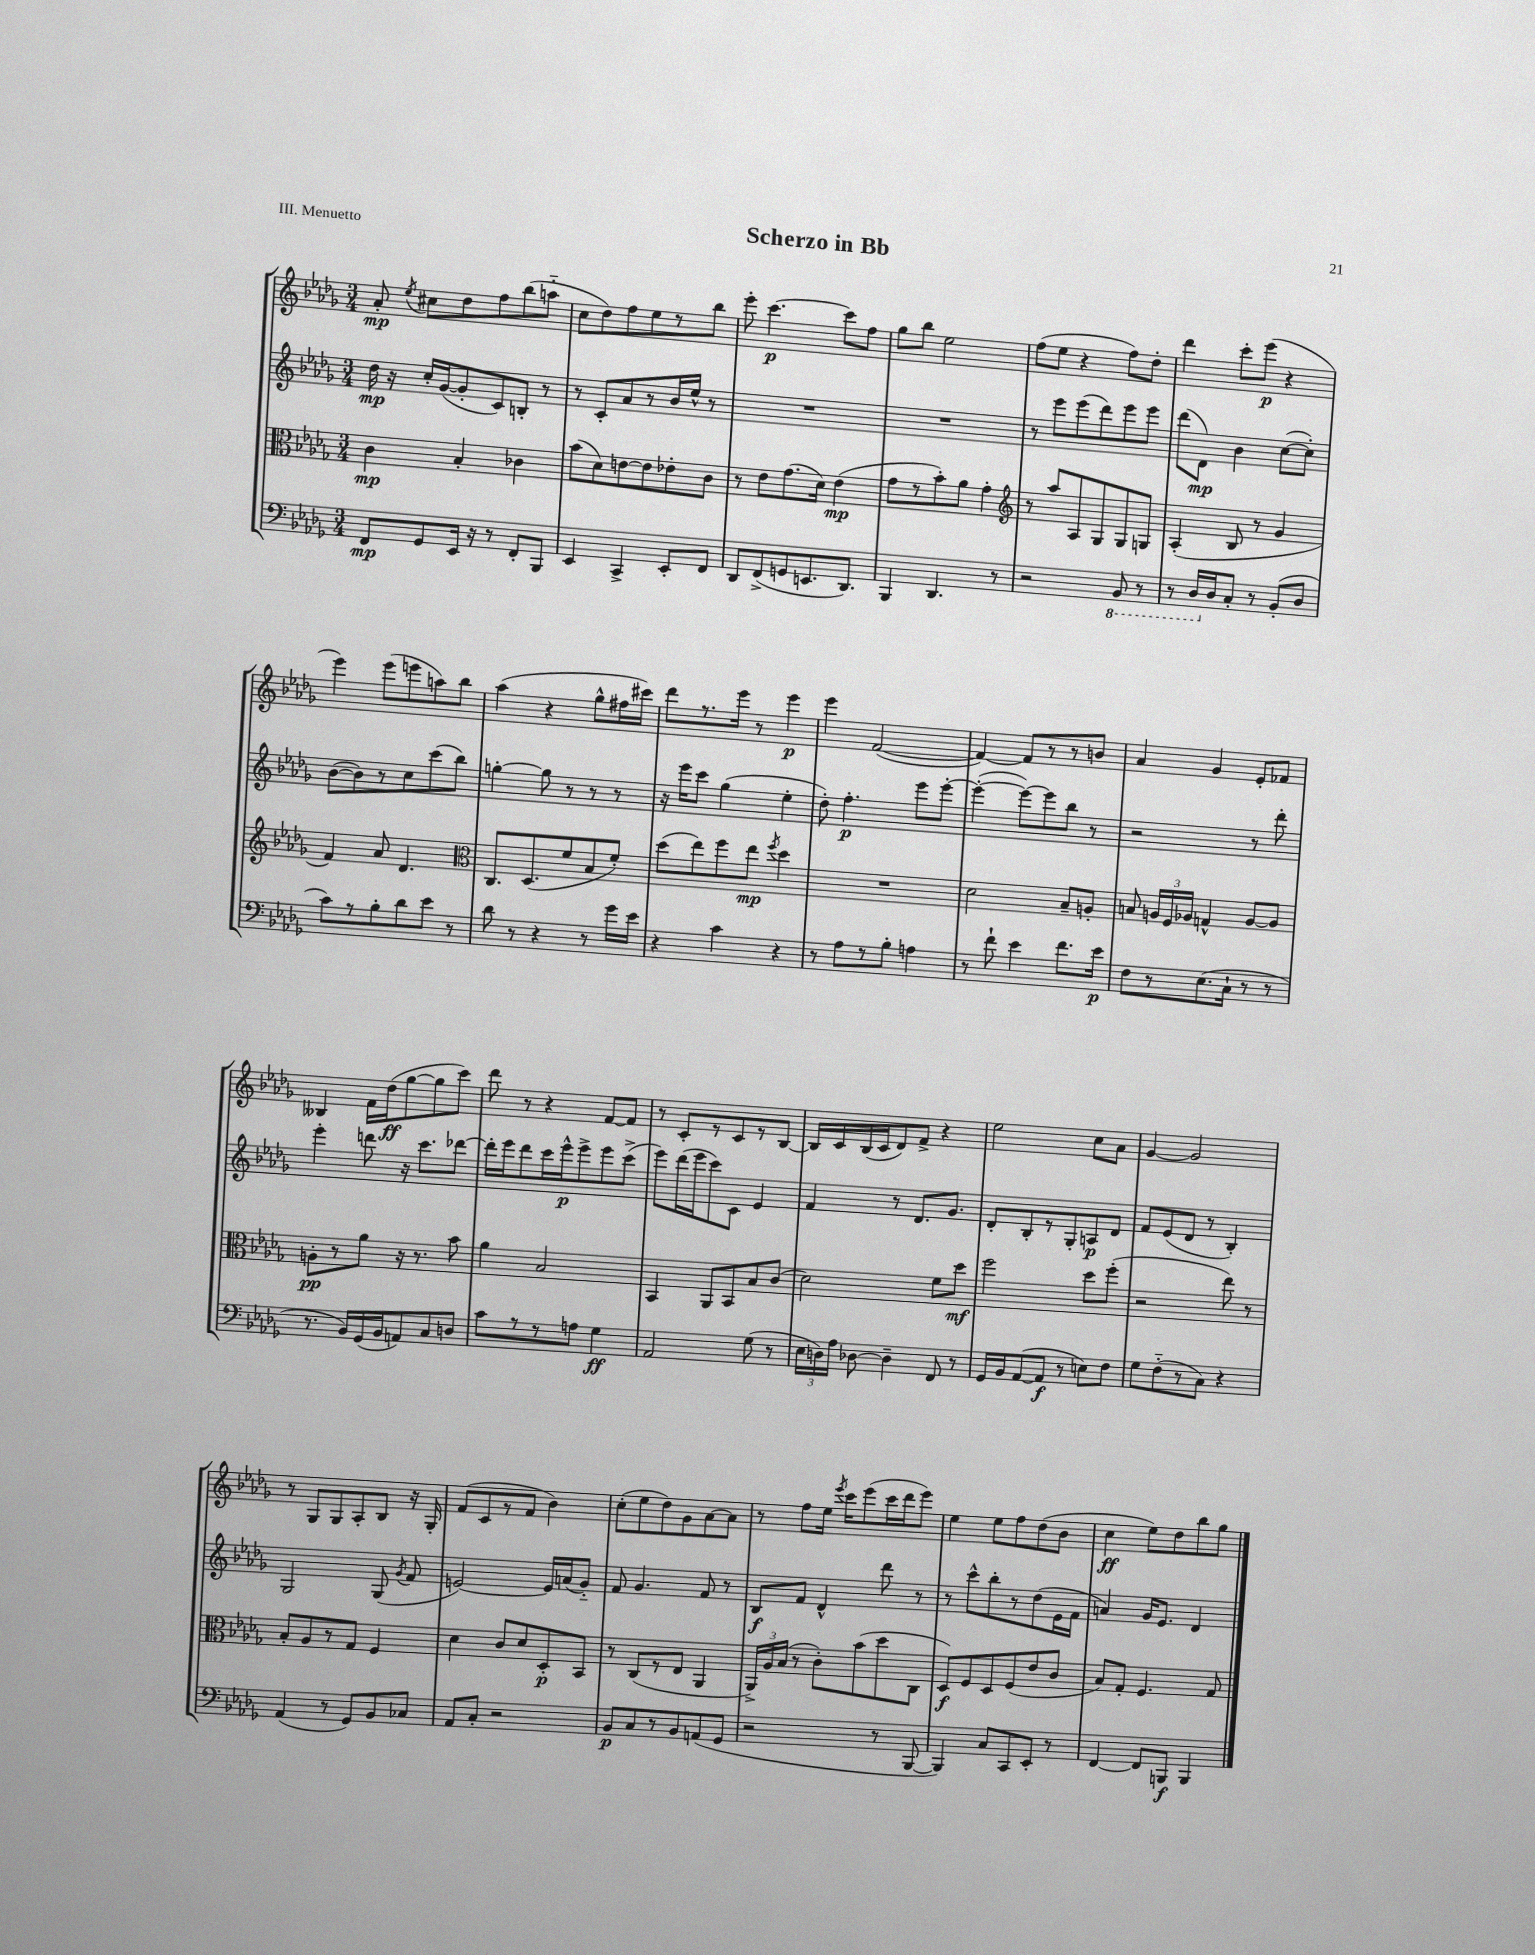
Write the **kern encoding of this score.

**kern	**dynam	**kern	**dynam	**kern	**dynam	**kern	**dynam
*part4	*part4	*part3	*part3	*part2	*part2	*part1	*part1
*staff4	*staff4	*staff3	*staff3	*staff2	*staff2	*staff1	*staff1
*clefF4	*	*clefC3	*	*clefG2	*	*clefG2	*
*k[b-e-a-d-g-]	*	*k[b-e-a-d-g-]	*	*k[b-e-a-d-g-]	*	*k[b-e-a-d-g-]	*
*M3/4	*	*M3/4	*	*M3/4	*	*M3/4	*
=1	=1	=1	=1	=1	=1	=1	=1
8FF/L	mp	4c\	mp	16dd-\	mp	8a-'/	mp
.	.	.	.	16r	.	.	.
.	.	.	.	.	.	8qee-/	.
8GG-/	.	.	.	16cc'/LL	.	8cc#X\L	.
.	.	.	.	([16g-/J	.	.	.
16EE-/Jk	.	4B-'/	.	8g-'/]	.	8dd-\	.
16r	.	.	.	.	.	.	.
8r	.	.	.	8c/)	.	8ff\	.
8FF'/L	.	4c-X\	.	8Bn'/J	.	(8bb-\	.
8BBB-/J	.	.	.	8r	.	8aan\J	.
=2	=2	=2	=2	=2	=2	=2	=2
4EE-/	.	(8b-\L	.	8r	.	8cc\L	.
.	.	8d-\)	.	8c'/L	.	8dd-\)	.
4CC^/	.	[8en\	.	8a-/	.	8ff\	.
.	.	8e\]	.	8r	.	8ee-\	.
8EE-'/L	.	8e-X'\	.	16b-/L	.	8r	.
.	.	.	.	16ee-^^/JJ	.	.	.
8FF/J	.	8c\J	.	8r	.	8bb-\J	.
=3	=3	=3	=3	=3	=3	=3	=3
8DD-/L	.	8r	.	2.r	.	8eee-'\	.
(8FF^/	.	8e-\L	.	.	.	[4.ccc\	p
8GGn/	.	(8.g-\	.	.	.	.	.
8.EEn/	.	.	.	.	.	.	.
.	.	16d-\Jk)	.	.	.	.	.
.	.	(4e-\	mp	.	.	8ccc\L]	.
8.DD-/J)	.	.	.	.	.	.	.
.	.	.	.	.	.	8ff\J	.
=4	=4	=4	=4	=4	=4	=4	=4
4BBB-/	.	8g-\L	.	2.r	.	8gg-\L	.
.	.	8r	.	.	.	8bb-\J	.
4.DD-/	.	8b-'\)	.	.	.	2ee-\	.
.	.	8a-\J	.	.	.	.	.
.	.	4g-'\	.	.	.	.	.
8r	.	.	.	.	.	.	.
=5	=5	=5	=5	=5	=5	=5	=5
*	*	*clefG2	*	*	*	*	*
2r	.	8r	.	8r	.	(8ff\L	.
.	.	8aa-/L	.	8eee-\L	.	8ee-\J	.
.	.	8A-/	.	(8eee-\	.	4r	.
.	.	8G-/	.	8ddd-\)	.	.	.
*8ba	*	*	*	*	*	*	*
8BBB-/	.	8G-/	.	8eee-\	.	8ff\L)	.
8r	.	8Gn/J	.	8eee-\J	.	8dd-'\J	.
=6	=6	=6	=6	=6	=6	=6	=6
8r	.	(4A-'/	.	(8ddd-\L	.	4ddd-\	.
16DD-/LL	.	.	.	8d-\J)	mp	.	.
*X8ba	*	*	*	*	*	*	*
16D-/J	.	.	.	.	.	.	.
8C'/J	.	8B-/	.	4b-\	.	8ccc'\L	.
8r	.	8r	.	.	.	(8eee-\J	p
(8BB-'/L	.	4g-/	.	([8cc\L	.	4r	.
8D-/J	.	.	.	8cc'\J])	.	.	.
!!LO:LB:g=z
=7	=7	=7	=7	=7	=7	=7	=7
8c\L)	.	4f/)	.	([8b-\L	.	4eee-\)	.
8r	.	.	.	8b-\])	.	.	.
8B-'\	.	8a-/	.	8r	.	(8eee-\L	.
8d-\	.	4.d-/	.	8cc\	.	8eeen\	.
8e-\J	.	.	.	(8ccc\	.	8aan\)	.
8r	.	.	.	8bb-\J)	.	8bb-\J	.
=8	=8	=8	=8	=8	=8	=8	=8
*	*	*clefC3	*	*	*	*	*
8d-\	.	8.C/L	.	[4ggn'\	.	(4aa-\	.
8r	.	.	.	.	.	.	.
.	.	(8.D-/	.	.	.	.	.
4r	.	.	.	8gg\]	.	4r	.
.	.	8f/	.	8r	.	.	.
8r	.	8B-/	.	8r	.	8gg-^^\L	.
16g-\LL	.	8f'/J)	.	8r	.	16ff#X\L	.
16e-\JJ	.	.	.	.	.	16ccc#X\JJ)	.
=9	=9	=9	=9	=9	=9	=9	=9
4r	.	(8dd-\L	.	16r	.	8ddd-\L	.
.	.	.	.	16eee-\KL	.	.	.
.	.	8ee-\)	.	8ccc\J	.	8.r	.
4c\	.	8ff\	.	(4gg-\	.	.	.
.	.	.	.	.	.	16eee-\Jk	.
.	.	8ee-\J	mp	.	.	8r	.
.	.	8qff/	.	.	.	.	.
4r	.	4dd-\	.	4ee-'\	.	4eee-\	p
=10	=10	=10	=10	=10	=10	=10	=10
8r	.	2.r	.	8dd-'\)	.	4eee-\	.
8A-\L	.	.	.	4.ff'\	p	.	.
8r	.	.	.	.	.	([2f/	.
8B-'\J	.	.	.	.	.	.	.
4An\	.	.	.	8eee-\L	.	.	.
.	.	.	.	[8eee-'\J	.	.	.
=11	=11	=11	=11	=11	=11	=11	=11
8r	.	2d-\	.	(4eee-'\_	.	4f/_)	.
8f`\	.	.	.	.	.	.	.
4e-\	.	.	.	8eee-\L_)	.	8f/L]	.
.	.	.	.	8eee-\]	.	8r	.
8.f\L	.	8B-~/L	.	8bb-\J	.	8r	.
.	.	8An'/J	.	8r	.	8bn/J	.
16e-\Jk	p	.	.	.	.	.	.
=12	=12	=12	=12	=12	=12	=12	=12
8F\L	.	8Bn/	.	2r	.	4a-/	.
8r	.	24An/LL	.	.	.	.	.
.	.	24F/	.	.	.	.	.
.	.	24A-X/JJ	.	.	.	.	.
(8.E-\	.	4Gn^^/	.	.	.	4g-/	.
16C`\Jk	.	.	.	.	.	.	.
8r	.	[8A-/L	.	8r	.	8e-'/L	.
8r	.	8A-/J]	.	8ddd-'\	.	8f-X/J	.
!!LO:LB:g=z
=13	=13	=13	=13	=13	=13	=13	=13
8.r	.	8An'\L	pp	4eee-'\	.	4B--X/	.
.	.	8r	.	.	.	.	.
16BB-/LL)	.	.	.	.	.	.	.
(16GG-/	.	8a-\J	.	8dddn\	.	16f\LL	.
16BB-/J	.	.	.	.	.	(16dd-\J	ff
8AAn/)	.	16r	.	16r	.	[8gg-\	.
.	.	8.r	.	8.ccc\L	.	.	.
8C/	.	.	.	.	.	8gg-\]	.
8Dn/J	.	8b-\	.	[8ddd-X\J	.	8ccc\J)	.
=14	=14	=14	=14	=14	=14	=14	=14
8c\L	.	4a-\	.	16ddd-'\LL]	.	8ddd-\	.
.	.	.	.	16eee-\J	.	.	.
8r	.	.	.	8ddd-\	.	8r	.
8r	.	2B-/	.	16ccc\L	.	4r	.
.	.	.	.	16eee-^^\J	p	.	.
8An\J	.	.	.	8eee-^\	.	.	.
4G-\	ff	.	.	8eee-\	.	[8f/L	.
.	.	.	.	(8ccc^\J	.	8f/J]	.
=15	=15	=15	=15	=15	=15	=15	=15
2AA-/	.	4BB-/	.	8eee-\L)	.	8r	.
.	.	.	.	(16ddd-\L	.	8c'/L	.
.	.	.	.	16eee-\J	.	.	.
.	.	8AA-/L	.	8ccc\)	.	8r	.
.	.	8BB-/	.	8c\J	.	8c/	.
(8G-\	.	8B-/	.	4e-/	.	8r	.
8r	.	(8c/J	.	.	.	[8B-/J	.
=16	=16	=16	=16	=16	=16	=16	=16
24E-\LL	.	2d-\)	.	4f/	.	16B-/LL]	.
24Dn\)	.	.	.	.	.	.	.
.	.	.	.	.	.	16c/	.
24A-\JJ	.	.	.	.	.	.	.
[8D-X\	.	.	.	.	.	(16B-/	.
.	.	.	.	.	.	16c/J	.
4D-~\]	.	.	.	8r	.	8d-/)	.
.	.	.	.	8.d-/L	.	8f^/J	.
8FF/	.	8f\L	.	.	.	4r	.
.	.	.	.	8.g-/J	.	.	.
8r	.	8dd-\J	mf	.	.	.	.
=17	=17	=17	=17	=17	=17	=17	=17
16GG-/LL	.	2ff\	.	8d-'/L	.	2ee-\	.
16BB-/J	.	.	.	.	.	.	.
([8AA-/	.	.	.	8B-'/	.	.	.
8AA-/J]	f	.	.	8r	.	.	.
8r	.	.	.	8G-'/	.	.	.
8En\L)	.	8dd-\L	.	8An/	p	8cc\L	.
8F\J	.	(8ff'\J	.	8d-/J	.	8a-\J	.
=18	=18	=18	=18	=18	=18	=18	=18
8G-\L	.	2r	.	8f/L	.	[4g-/	.
(8F\	.	.	.	(8e-/	.	.	.
8r	.	.	.	8d-/J	.	2g-/]	.
8C\J)	.	.	.	8r	.	.	.
4r	.	8ee-\)	.	4B-'/)	.	.	.
.	.	8r	.	.	.	.	.
!!LO:LB:g=z
=19	=19	=19	=19	=19	=19	=19	=19
(4AA-/	.	8B-'/L	.	2G-/	.	8r	.
.	.	8A-/	.	.	.	8G-/L	.
8r	.	8r	.	.	.	8G-/	.
8GG-/L)	.	8G-/J	.	.	.	8A-'/	.
8BB-/	.	4F/	.	(8G-/	.	8B-/J	.
.	.	.	.	8qg-/	.	.	.
8C-X/J	.	.	.	8f/	.	16r	.
.	.	.	.	.	.	16G-'/	.
=20	=20	=20	=20	=20	=20	=20	=20
8AA-/L	.	4d-\	.	[2en/)	.	(8f/L	.
8C'/J	.	.	.	.	.	8c/	.
2r	.	8c/L	.	.	.	8r	.
.	.	8d-/	.	.	.	8f/J	.
.	.	8D-'/	p	16e/LL]	.	4b-\)	.
.	.	.	.	(16an/J	.	.	.
.	.	8BB-/J	.	8g-/J)	.	.	.
=21	=21	=21	=21	=21	=21	=21	=21
8BB-/L	p	8r	.	8f/	.	(8cc'\L	.
8C/	.	(8C/L	.	4.g-/	.	8ee-\	.
8r	.	8r	.	.	.	8dd-\)	.
8BB-/	.	8E-/J	.	.	.	8g-\	.
(8AAn/	.	4AA-/	.	8f/	.	[8a-\	.
8GG-/J	.	.	.	8r	.	8a-\J]	.
=22	=22	=22	=22	=22	=22	=22	=22
2r	.	24AA-^/LL)	.	8B-/L	f	8r	.
.	.	24A-/	.	.	.	.	.
.	.	(24B-/JJ	.	.	.	.	.
.	.	8r	.	8f/J	.	8ff\L	.
.	.	8c'\L)	.	4d-^^/	.	16ee-\Jk	.
.	.	.	.	.	.	8qeee-/	.
.	.	.	.	.	.	16ccc\KL	.
.	.	(8b-\	.	.	.	(8eee-\	.
8r	.	8dd-\	.	8ddd-\	.	16ccc\L	.
.	.	.	.	.	.	16ddd-\J	.
[8BBB-/	.	8C\J	.	8r	.	8eee-\J)	.
=23	=23	=23	=23	=23	=23	=23	=23
4BBB-/])	.	8D-/L)	f	8r	.	4ee-\	.
.	.	8F/	.	8ccc^^\L	.	.	.
8C/L	.	8D-/	.	8bb-'\	.	8ee-\L	.
8CC/	.	(8F/	.	8r	.	8ff\	.
8EE-'/J	.	8e-/	.	(8dd-\	.	(8dd-\	.
8r	.	8c/J	.	16e-\L	.	8b-\J	.
.	.	.	.	16f\JJ	.	.	.
=24	=24	=24	=24	=24	=24	=24	=24
[4FF/	.	8B-/L)	.	4an/)	.	4cc\	ff
.	.	8G-'/J	.	.	.	.	.
8FF/L]	.	4.F/	.	16g-/KL	.	8ee-\L)	.
.	.	.	.	8.e-/J	.	.	.
8BBBn/J	f	.	.	.	.	8dd-\	.
4BBB/	.	.	.	4d-/	.	8bb-\	.
.	.	8G-/	.	.	.	8gg-\J	.
==	==	==	==	==	==	==	==
*-	*-	*-	*-	*-	*-	*-	*-
